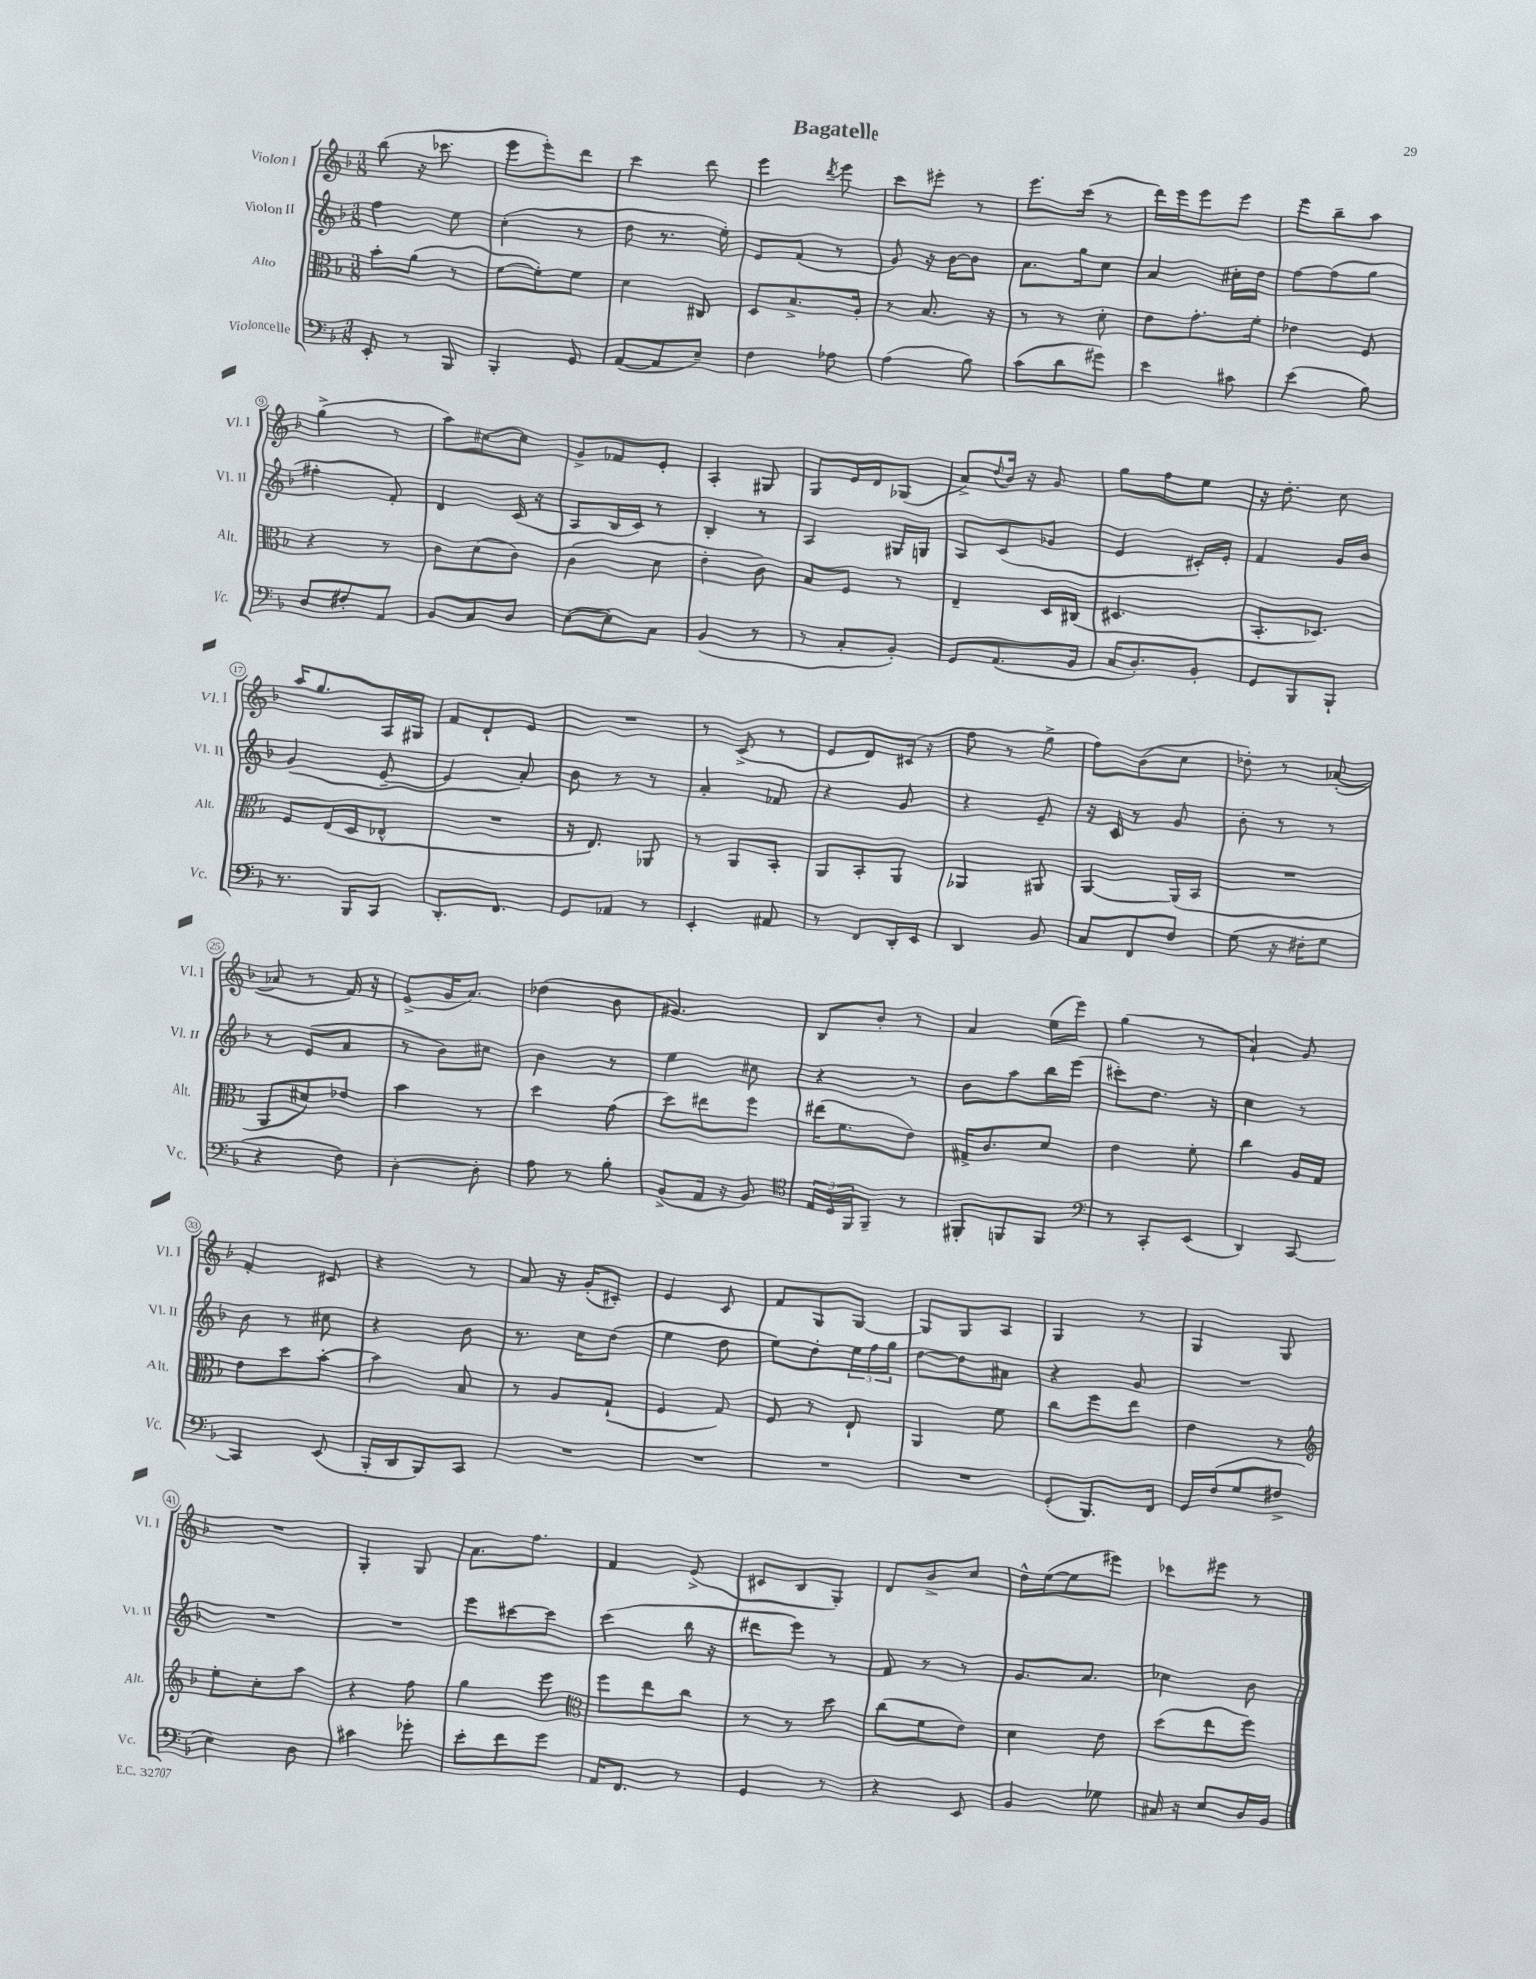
\header { title = "Bagatelle" }
<<
\new StaffGroup <<
\new Staff = "s0" \with { instrumentName = "Violon I" shortInstrumentName = "Vl. I" } {
    \clef treble \key f \major \numericTimeSignature \time 3/8
    bes''8( r16 ces'''8. |
    e'''8 e'''8-.) d'''8 |
    c'''4 d'''8 |
    e'''4 \acciaccatura { d'''8 } e'''8 |
    c'''8 eis'''8-. r8 |
    e'''8. c'''16( r8 |
    d'''16) e'''16 e'''8 e'''8 |
    e'''8 bes''8-- a''8 |
    g''4->( r8 |
    a''8) cis''8~ cis''8 |
    g'8-> fes'8 e'8-. |
    a4-. gis8 |
    g8 e'16 d'16 ges8( |
    a'8->) \appoggiatura { d''8 } bes'16 r16 g'8 |
    g''8 f''8 e''8 |
    r16 d''8.-. c''8 |
    a''16 g''8. a16 gis16 |
    f'8 d'8-! e'8 |
    R4. |
    r8 c'8->( r8 |
    e'8 d'8) cis'16( r16 |
    f''8 r8 g''8-> |
    f''8) bes'8( c''8 |
    des''8-.) r8 aes'8~-.( |
    aes'8 r8 f'16) r16 |
    e'8->( g'16 a'8.) |
    des''4( bes'8 |
    gis'4.) |
    bes8 bes'8-. r8 |
    a'4 e''16( e'''16) |
    g''4( r8 |
    a'4-!) g'8 |
    f'4-. cis'8 |
    r4 r8 |
    a'8 r16 g'16-.( cis'8-.) |
    e'4 c'8 |
    f'8 g8 g8~ |
    g8 g8 a8 |
    g4 r8 |
    g4 g8 |
    R4. |
    g4-. g8 |
    a'8. f''8. |
    f'4 e'8->( |
    cis'8 bes8 g8-.) |
    d'8 bes'8-> c''8 |
    d''16-^ e''16~( e''8 eis'''8) |
    ces'''8 eis'''8 r8 \bar "|." |
}
\new Staff = "s1" \with { instrumentName = "Violon II" shortInstrumentName = "Vl. II" } {
    \clef treble \key f \major \numericTimeSignature \time 3/8
    f''4 e''8 |
    c''4-.( r8 |
    d''8 r8. e''16-.) |
    e'8 f'8( r8 |
    g'8) r16 bes'16~ bes'8 |
    a'8. g''16 c''8 |
    a'4 cis''16-. d''16 |
    f''8~ f''8( g''8 |
    fis''4-. f'8-.) |
    d'4 c'16( r16 |
    a8 bes16 c'16) r8 |
    bes4-. r8 |
    a4 gis16 g16 |
    a8 c'8( ges'8 |
    e'4 cis'16-.) e'16-. |
    f'4 g'16 bes'16 |
    g'4( e'8~-- |
    e'4 a'8-.) |
    bes'8 r8 r8 |
    a'4-. fes'8 |
    r4 g'8 |
    r4 e'8-- |
    r16 c'16 r8 g'8 |
    bes'8-. r8 r8 |
    r8 e'8( a'8 |
    r8 bes'8) cis''8 |
    bes'4 r8 |
    e''4 cis''8 |
    r4 r8 |
    bes'8 a''8 bes''16 e'''16( |
    cis'''8-.) d''8. r16 |
    c''4 r8 |
    bes'8 r8 cis''8 |
    r4 bes'8 |
    r8. c''16 d''8( |
    e''4 d''8 |
    e''8) d''8-. \tuplet 3/2 { e''16 f''16 g''16 } |
    d''8~ d''8 ais'8 |
    r4 g'8 |
    R4. |
    R4. |
    R4. |
    e'''8 cis'''8~ cis'''8 |
    c'''4( bes''16 r16 |
    dis'''8 e'''8) r8 |
    f'8 r8 r8 |
    g'8. a'8. |
    ces''4 bes'8 \bar "|." |
}
\new Staff = "s2" \with { instrumentName = "Alto" shortInstrumentName = "Alt." } {
    \clef alto \key f \major \numericTimeSignature \time 3/8
    bes'8-. a'8( r8 |
    f'8~ f'8-.) f'8 |
    d'4 cis8 |
    d8 bes8.-> a16-. |
    r8 bes8. r16 |
    r8 r8 d'8-. |
    e'8 g'8.-. f'16-. |
    ees'4 f8 |
    r4 r8 |
    c'8 d'8( c'8) |
    c'4( d'8 |
    e'4-. c'8) |
    bes8 f8 r8 |
    e4-- d16 cis16( |
    dis4. |
    bes,8.-. des8.) |
    f8 e16( d16 ees8-^ |
    R4. |
    r16 e8.) aes,8 |
    r8 a,8 bes,8-. |
    a,8 bes,8-. a,8 |
    aes,4 ais,8 |
    a,4~ a,16( bes,16 |
    R4. |
    a,8 dis'8) ees'8 |
    bes'4 r8 |
    d''4 g'8( |
    d''8) eis''8 f''8 |
    eis''16( f'8. e'8) |
    gis16-> c'8. d'8 |
    e'4 f'8-. |
    c''4 a16 g16 |
    e'8 d''8 bes'8~-. |
    bes'4 bes8 |
    r8 a8 g8-!( |
    f4 g8) |
    f8 r8 e8-! |
    a,4 f'8 |
    c''8 f''8 e''8 |
    e'4 r8 |
    \clef treble e''8-. c''8-. a''8 |
    r4 f''8 |
    g''4 e'''8 |
    \clef alto f''8 e''8 c''8 |
    r8 r8 d''8 |
    c''8( f'8 e'8) |
    d'4 e'8 |
    d''8( e''8 f''8) \bar "|." |
}
\new Staff = "s3" \with { instrumentName = "Violoncelle" shortInstrumentName = "Vc." } {
    \clef bass \key f \major \numericTimeSignature \time 3/8
    e,8-. r8 bes,,8 |
    bes,,4-. g,8 |
    a,8~( a,8 e8--) |
    f4 aes8 |
    a4( bes8) |
    c'8( d'8 gis'8) |
    e'4 cis'8 |
    e'4( bes8) |
    d8 fis8-. a,8 |
    bes,8 c8 d8 |
    e8~( e8) c8 |
    bes,4( r8 |
    r8 c8-. bes,8-.) |
    g,8 a,8.( bes,16 |
    c16 d8.-.) bes,8-. |
    g,8 bes,,8 bes,,8-! |
    r8. bes,,16 c,8 |
    d,8.-. f,8. |
    g,8 aes,8 r8 |
    e,4-. ais,8 |
    r8 f,8 d,16-. e,16 |
    d,4 bes,8 |
    c8 f,8 f8 |
    g8( r16 fis16-. g8 |
    r4 f8) |
    d4~-. d8-. |
    a8 r8 bes8-. |
    bes,8->( a,16 r16 bes,8) |
    \clef tenor \tuplet 3/2 { e16 d16 f,16 } f,8-- r8 |
    fis,8-. f,8 f,8 |
    \clef bass r8 c,8-. e,8( |
    d,4) c,8~ |
    c,4 e,8( |
    bes,,16-. d,16 bes,,8) c,8 |
    R4. |
    R4. |
    R4. |
    R4. |
    g,8-.( bes,,8.) f,16 |
    g,16 f16( g8 fis8-> |
    e4) d8 |
    cis'4 ges'8-. |
    e'8-. f'8 g'8 |
    a,16 f,8. r8 |
    g,4 r8 |
    r4 e,8 |
    bes,4 ges8 |
    cis16 r16 e8 d16 bes,16 \bar "|." |
}
>>
>>
\layout { \context { \Score \override BarNumber.stencil = #(make-stencil-circler 0.1 0.3 ly:text-interface::print) } }
